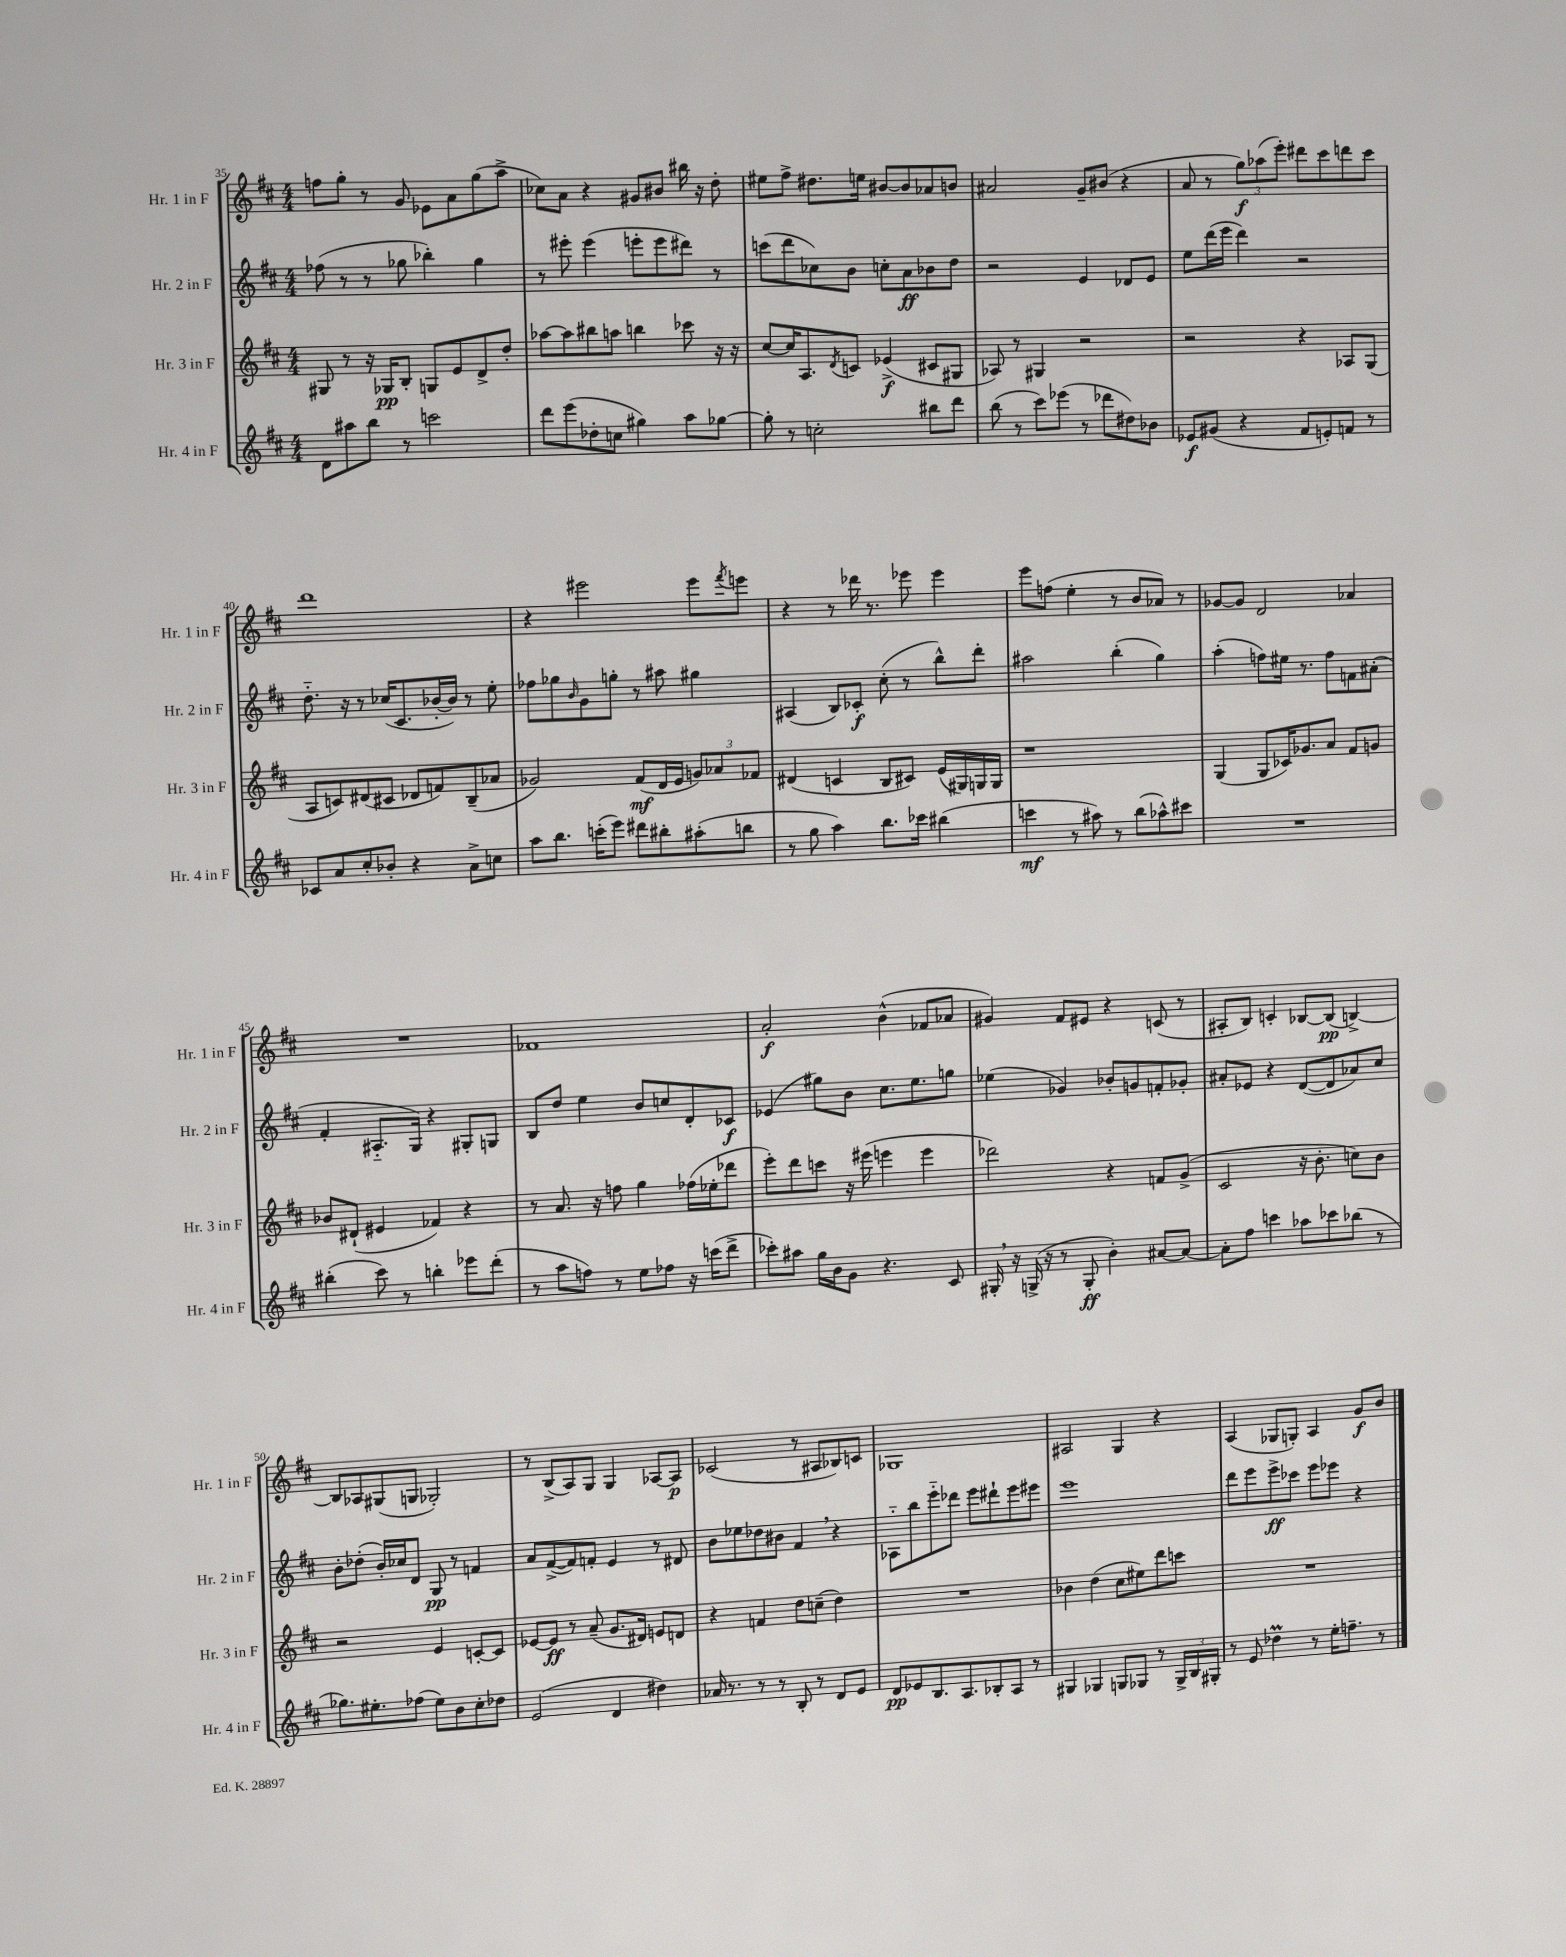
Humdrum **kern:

**kern	**kern	**kern	**kern
*staff4	*staff3	*staff2	*staff1
*clefG2	*clefG2	*clefG2	*clefG2
*k[f#c#]	*k[f#c#]	*k[f#c#]	*k[f#c#]
*M4/4	*M4/4	*M4/4	*M4/4
8d\L	8G#/	(8ff-\	8ff\L
8aa#\	8r	8r	8gg'\J
8bb\J	16r	8r	8r
.	16G-/LK	.	.
8r	8B'/J	8gg-\	8g/
2ccc\	8G/L	4bb-'\)	8e-\L
.	8e/	.	8a\
.	8d^/	4gg-\	(8gg\
.	8dd'/J	.	8aa^\J
=	=	=	=
8ddd\L	[8aa-\L	8r	8cc-\L)
(8eee\	8aa-\]	8eee#'\	8a\J
8dd-'\	8bb#\	(4eee#\	4r
8cc\J	8aa\J	.	.
4gg#\)	4bb\	8eee'\L	8g#/L
.	.	8eee\	8b#/J
8aa\L	8ccc-\	8ddd#\J)	16bb#\
.	.	.	16r
[8gg-\J	16r	8r	8dd'\
.	16r	.	.
=	=	=	=
8gg-'\]	[8cc#/L	(8ccc\L	8ee#\L
8r	16cc#/]K	8ddd\	8ff#^\J
.	8.A/	.	.
2cc'\	.	8cc-\)	8.dd#\L
.	8qd/	.	.
.	8c/J	8b\J	.
.	.	.	16ee\Jk
.	(4e-^/	8cc'\L	[8b#/L
.	.	8a\	8b#/]
8bb#\L	8c#/L	8b-\	8a-/
8ddd\J	8G#/J	8dd\J	8b/J
=	=	=	=
(8bb\	8A-/)	2r	2a#/
8r	8r	.	.
8ccc#\L)	4G#/	.	.
(8eee-\J	.	.	.
8r	2r	4e/	8g~/L
8ddd-\L	.	.	(8b#/J
8dd#\)	.	8d-/L	4r
8b-\J	.	8e/J	.
=	=	=	=
8e-/L	2r	8ee\L	8a/
(8g#/J	.	(16ddd\L	8r
.	.	16eee\JJ	.
4r	.	4ddd\)	12gg\L)
.	.	.	(12aa-\
.	.	.	12eee'\J)
8f#/L	4r	2r	8ddd#\L
8e'/)	.	.	8ccc#\
8f/J	8A-/L	.	8ddd\
8r	(8G/J	.	8ccc#\J
=	=	=	=
8c-/L	8A/L	8.dd'~\	1ddd
8a/	8c/)	.	.
.	.	16r	.
8cc#'/	(8d#/	8r	.
8b-'/J	8c#/J	(16cc-/LK	.
.	.	8.c#/	.
4r	8d-/L	.	.
.	8f/)	[16b-'/L	.
.	.	16b-/]JJ)	.
8a^\L	(8B~/	8r	.
8cc\J	8a-/J	8ee'\	.
=	=	=	=
8aa\L	2g-/)	8ff-\L	4r
8.bb\J	.	8gg-\	.
.	.	16qqb/	.
.	.	8g\	2eee#\
(16ccc'\LK	.	.	.
8eee\J)	.	8gg'\J	.
8ddd#\L	(8f#/L	8r	.
8bb#'\	16d/L	8aa#\	.
.	16e/JJ	.	.
(8aa#'\	12g/L)	4gg#\	8eee#\L
.	12a-/	.	.
.	.	.	8qfff#/
8bb\J	.	.	8eee\J
.	12f-/J	.	.
=	=	=	=
8r	(4d#/	(4A#/	4r
8gg\	.	.	.
4aa\)	4c/	8B/L)	8r
.	.	8c-'/J	16ddd-\
.	.	.	8.r
8.bb\L	8B/L	(8cc#'\	.
.	8c#/J)	8r	8eee-\
16ccc-\Jk	.	.	.
(4bb#\	(16e/LL	8bb^^\L)	4eee-\
.	16G#/)	.	.
.	16G/	8ddd'\J	.
.	16G/JJ	.	.
=	=	=	=
4ccc\	1r	2aa#\	8eee\L
.	.	.	(8ff\J
8r	.	.	4ee'\
8aa#\)	.	.	.
8r	.	(4bb'\	8r
(8bb\L	.	.	8b/L
8aa-^^\)	.	4gg\)	8a-/J)
8ccc#\J	.	.	8r
=	=	=	=
1r	(4G/	(4aa'\	[8g-/L
.	.	.	8g-/]J
.	8G/L	8ff\L)	2d/
.	16c-/K)	16ee#\Jk	.
.	8.g-/	8.r	.
.	8a/J	8ff\L	.
.	8f#/L	8f\	4a-/
.	8g/J	(8a#'\J	.
=	=	=	=
(4bb#'\	8b-/L	4f#'/	1r
.	(8d#`/J	.	.
8ccc#\)	4e#/	8.A#'~/L	.
8r	.	.	.
.	.	16G/Jk)	.
4bb'\	4f-/)	4r	.
8eee-\L	4r	8G#'/L	.
(8ddd'\J	.	8G/J	.
=	=	=	=
8r	8r	8B/L	1f-
8aa\L	8.a/	8dd/J	.
8ff\J)	.	4ee\	.
.	16r	.	.
8r	8ff\	.	.
8ee\L	4gg\	8b/L	.
8ff-\J	.	8cc/	.
16r	(16ff-\LL	8d'/	.
(16ccc\LK	16ee-'\J	.	.
8ddd^\J	8ddd-\J	8c-/J	.
=	=	=	=
8ccc-'\L)	8eee'\L)	(4e-/	2a'/
8aa#\J	8ddd\	.	.
16gg\LL	8ccc\J	8gg#\L)	.
16b\J	.	.	.
8g\J	16r	8b\J	.
.	(16eee#\	.	.
4.r	4eee\	8.cc#\L	(4b^^\
.	.	8.ee\	.
.	4eee\	.	8f-/L
8c#/	.	8gg\J	8a-/J
=	=	=	=
16G#'/	2ddd-\)	(4ee-\	4g#/)
16r	.	.	.
(16G^/	.	.	.
16r	.	.	.
8r	.	4g-/)	8f#/L
8G'/	.	.	8e#/J
4b'\)	4r	8b-'/L	4r
.	.	8g/	.
[8a#/L	8f/L	8f'/	(8c/
8a#/_J	(8g^/J	8g-'/J	8r
=	=	=	=
8a#'\]L	2c#/	8a#'/L	8A#'/L
8ff#\J	.	8e-/J	8B/J)
4ccc\	.	4r	4c'/
8aa-\L	16r	([8d/L	[8B-/L
.	8.b'\	.	.
8ccc-\	.	8d/]	(8B-/]J
(8bb-\J	8cc\L)	8a-/)	[4B^/)
8r	8b\J	8cc#/J	.
=	=	=	=
8.gg-\L)	2r	8b'\L	8B/]L
.	.	(8dd-'\J	8A-/
8.ee#'\	.	.	.
.	.	16b'/LL)	(8G#/
.	.	16cc-/J	.
(8ff-\J	.	8d/J	8G/J
8ee#\L)	4e/	8G/	2G-'/)
8b\	.	8r	.
8cc#'\	[8c'/L	4f/	.
8dd-\J	8c/]J	.	.
=	=	=	=
(2e/	[8e-/L	8a/L	8r
.	8e-/]J	([8f#^/	(8B^/L
.	8r	8f#/])	8A/)
.	(8a~/	8f'/J	8G/J
4d/	8.g/L	4e/	4G/
.	16d#/Jk)	.	.
4dd#\)	8e/L	8r	[8A-/L
.	8d/J	8d#/	8A-/]J
=	=	=	=
16a-/	4r	8b\L	(2c-/
8.r	.	.	.
.	.	8ee-\	.
8r	4f/	8dd-\	.
8r	.	8b#\J	.
8B'/	8dd\L	4f#/	8r
8r	(8cc~\J	.	8A#/L
8d/L	4dd\)	4r	8B-/)
8e/J	.	.	8c/J
=	=	=	=
8d/L	1r	8A-'~\L	1G-
8e-/	.	8bb\	.
8.B/	.	8eee'~\	.
.	.	8ddd-\J	.
8.A/	.	.	.
.	.	8eee\L	.
8B-'/	.	8ddd#`\	.
8A/J	.	8eee\	.
8r	.	8eee#\J	.
=	=	=	=
4G#/	4b-\	1eee	2A#/
4G-/	(4dd\	.	.
8G/L	8cc#\L	.	4G/
8G-/J	8ee#\)	.	.
8r	8ddd\	.	4r
24G-^/LL	8ccc\J	.	.
24B/	.	.	.
24G#'/JJ	.	.	.
=	=	=	=
8r	1r	8ddd\L	(4A/
8e/	.	8eee\	.
4dd-\	.	8eee^\	8G-/L
.	.	8ccc-\J	8G'/J)
8r	.	8eee\L	4A/
16ee'\LK	.	8eee-\J	.
8.ff~\J	.	.	.
.	.	4r	8g/L
8r	.	.	8b/J
==	==	==	==
*-	*-	*-	*-
